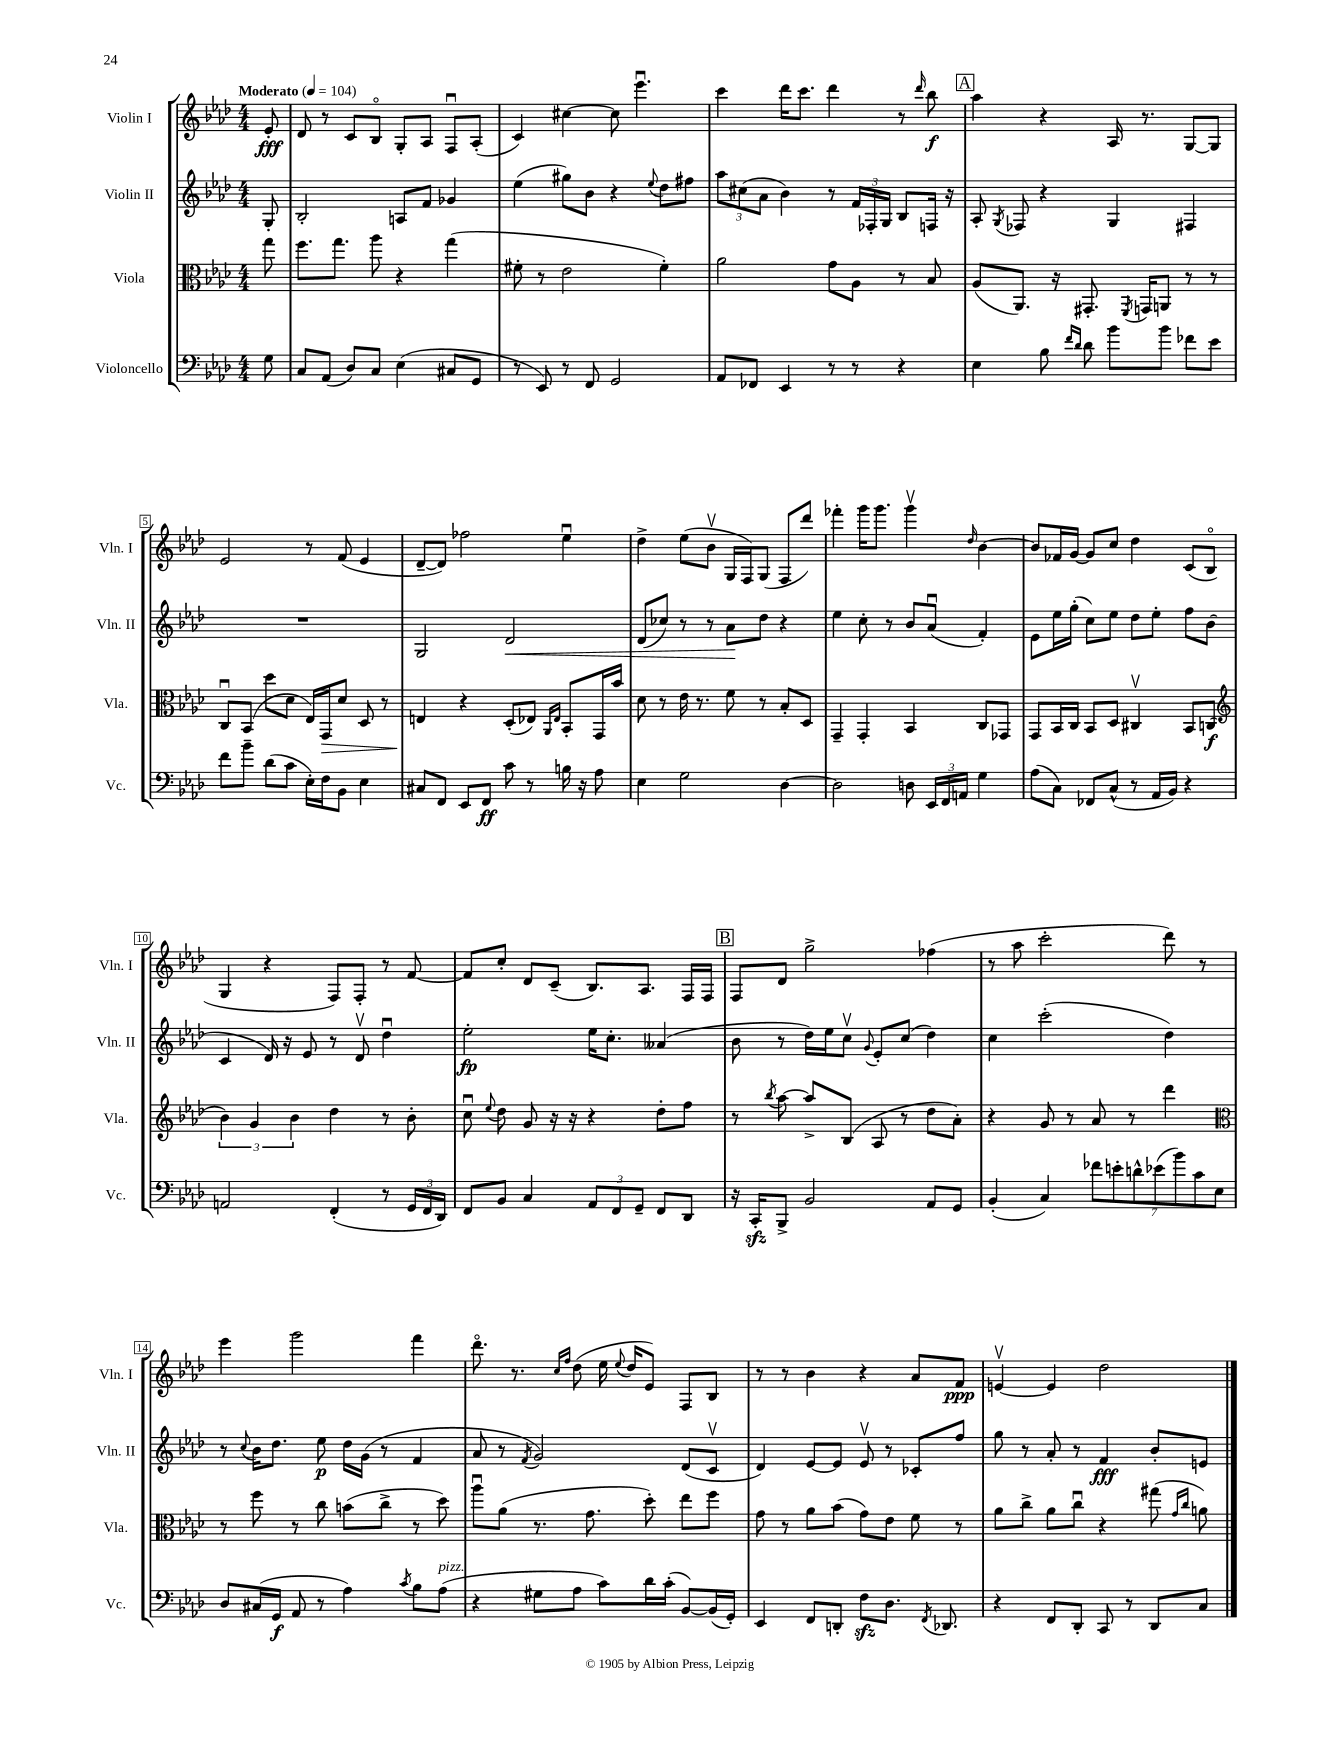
<<
\new StaffGroup <<
\new Staff = "s0" \with { instrumentName = "Violin I" shortInstrumentName = "Vln. I" } {
    \clef treble \key aes \major \numericTimeSignature \time 4/4 \partial 8 \tempo "Moderato" 4 = 104
    \autoBeamOff ees'8-.\fff |
    des'8 r8 c'8[ bes8]\flageolet g8[-. aes8] f8[\downbow aes8]-.( |
    c'4) cis''4~ cis''8 ees'''4.\downbow |
    c'''4 des'''16[ c'''8.] des'''4 r8 \grace { des'''16 } bes''8\f |
    \mark \markup { \box "A" } aes''4 r4 aes16 r8. g8[~ g8] |
    ees'2 r8 f'8( ees'4 |
    des'8[~-- des'8]) fes''2 ees''4\downbow |
    des''4-> ees''8[( bes'8]\upbow g16[ f16) g8]( f8[ des'''8]) |
    fes'''4-. g'''16[ g'''8.] g'''4\upbow \grace { des''16 } bes'4~ |
    bes'8[ fes'16 g'16]~ g'8[ c''8] des''4 c'8[( bes8]\flageolet |
    g4 r4 f8[) f8]-. r8 f'8~ |
    f'8[ c''8]-. des'8[ c'8]--( bes8.[) aes8.] f16[ f16] |
    \mark \markup { \box "B" } f8[ des'8] g''2-> fes''4( |
    r8 aes''8 c'''2-. des'''8) r8 |
    ees'''4 g'''2 f'''4 |
    des'''8.\flageolet r8. \grace { c''16[ f''16] } des''8( ees''16 \appoggiatura { ees''8 } des''16[ ees'8]) f8[ bes8] |
    r8 r8 bes'4 r4 aes'8[ f'8]\ppp |
    e'4~\upbow e'4 des''2 \bar "|." |
}
\new Staff = "s1" \with { instrumentName = "Violin II" shortInstrumentName = "Vln. II" } {
    \clef treble \key aes \major \numericTimeSignature \time 4/4 \partial 8
    \autoBeamOff g8-. |
    bes2-. a8[ f'8] ges'4 |
    ees''4( gis''8[) bes'8] r4 \appoggiatura { ees''8 } des''8[ fis''8] |
    \tuplet 3/2 { aes''8[ cis''8( aes'8] } bes'4) r8 \tuplet 3/2 { f'16[ fes16-. g16] } bes8[ f16] r16 |
    \mark \markup { \box "A" } aes8-. \acciaccatura { g8 } fes8 r4 g4 fis4 |
    R1 |
    g2 des'2\< |
    des'8[( ces''8]) r8 r8 aes'8[\! des''8] r4 |
    ees''4 c''8-. r8 bes'8[ aes'8]\downbow( f'4-.) |
    ees'8[ ees''16 g''16]-.( c''8[) ees''8] des''8[ ees''8]-. f''8[ bes'8]( |
    c'4 des'16) r16 ees'8 r8 des'8\upbow des''4\downbow |
    ees''2-.\fp ees''16[ c''8.]-. aeses'4( |
    \mark \markup { \box "B" } bes'8 r8 des''16[) ees''16 c''8]\upbow \appoggiatura { g'8 } ees'8[-. c''8]( des''4) |
    c''4 c'''2-.( des''4) |
    r8 \appoggiatura { c''8 } bes'16[ des''8.] ees''8\p des''16[ g'16]( r8 f'4 |
    aes'8 r8 \acciaccatura { f'8 } g'2) des'8[( c'8]\upbow |
    des'4) ees'8[~ ees'8] ees'8\upbow r8 ces'8[-. f''8] |
    g''8 r8 aes'8-. r8 f'4\fff bes'8[-. e'8] \bar "|." |
}
\new Staff = "s2" \with { instrumentName = "Viola" shortInstrumentName = "Vla." } {
    \clef alto \key aes \major \numericTimeSignature \time 4/4 \partial 8
    \autoBeamOff g''8 |
    f''8.[ g''8.] aes''8 r4 g''4( |
    fis'8-. r8 ees'2 fis'4-.) |
    aes'2 g'8[ aes8] r8 bes8 |
    \mark \markup { \box "A" } aes8[( aes,8.]) r16 gis,8.-. \acciaccatura { f,8 } g,16[ a,8] r8 r8 |
    c8[\downbow bes,8]( des''8[ des'8] ees16[) g,16\> des'8] des8 r8 |
    e4\! r4 des8[-.( ees8]) \grace { aes,16[ ees16] } bes,8[-. g,16 bes'16] |
    des'8 r8 ees'16 r8. f'8 r8 bes8[-. des8] |
    g,4-- g,4-. bes,4 c8[ ges,8] |
    g,8[ bes,16 c16] bes,8[ des8] cis4\upbow bes,8[ c8]\f( |
    \clef treble \tuplet 3/2 { bes'4) g'4 bes'4 } des''4 r8 bes'8-. |
    c''8\downbow \appoggiatura { ees''8 } des''8 g'8 r16 r16 r4 des''8[-. f''8] |
    \mark \markup { \box "B" } r8 \acciaccatura { bes''8 } aes''8~ aes''8[-> bes8]( aes8 r8 des''8[ aes'8]-.) |
    r4 g'8 r8 aes'8 r8 des'''4 |
    \clef alto r8 f''8 r8 c''8 b'8[( c''8]-> r8 des''8) |
    aes''8[\downbow aes'8]( r8. g'8. des''8-.) ees''8[ f''8] |
    g'8 r8 aes'8[ bes'8]( g'8[) ees'8] f'8 r8 |
    aes'8[ c''8]-> aes'8[ c''8]\downbow r4 gis''8( \grace { g'16[ c''16] } a'8) \bar "|." |
}
\new Staff = "s3" \with { instrumentName = "Violoncello" shortInstrumentName = "Vc." } {
    \clef bass \key aes \major \numericTimeSignature \time 4/4 \partial 8
    \autoBeamOff g8 |
    c8[ aes,8]( des8[) c8] ees4( cis8[ g,8] |
    r8 ees,8) r8 f,8 g,2 |
    aes,8[ fes,8] ees,4 r8 r8 r4 |
    \mark \markup { \box "A" } ees4 bes8 \grace { f'16[ des'16] } des'8 bes'8[ bes'8] fes'8[ ees'8] |
    f'8[ bes'8]-- des'8[( c'8] ees16[-.) f16 bes,8] ees4 |
    cis8[ f,8] ees,8[ f,8]\ff c'8 r8 b16 r16 aes8 |
    ees4 g2 des4~ |
    des2 d8 \tuplet 3/2 { ees,16[ f,16 a,16] } g4 |
    aes8[( c8]) fes,8[ c8]-^( r8 aes,16[ bes,16]) r4 |
    a,2 f,4-.( r8 \tuplet 3/2 { g,16[ f,16 des,16]) } |
    f,8[ bes,8] c4 \tuplet 3/2 { aes,8[ f,8 g,8]-- } f,8[ des,8] |
    \mark \markup { \box "B" } r16 c,16[-.\sfz bes,,8]-> bes,2 aes,8[ g,8] |
    bes,4-.( c4) \tuplet 7/4 { fes'8[ e'8-. d'8-^ ees'8( bes'8) c'8 ees8] } |
    des8[ cis16( g,16]\f aes,8 r8 aes4) \acciaccatura { c'8 } bes8[ aes8]^\markup { \italic "pizz." }( |
    r4 gis8[ aes8] c'8[) des'16 c'16]-.( bes,8[~) bes,16( g,16]-.) |
    ees,4 f,8[ d,8]-. f8[\sfz des8.] \acciaccatura { f,8 } des,8. |
    r4 f,8[ des,8]-. c,8 r8 des,8[ c8] \bar "|." |
}
>>
>>
\layout { \context { \Score \override BarNumber.stencil = #(make-stencil-boxer 0.1 0.3 ly:text-interface::print) } }
